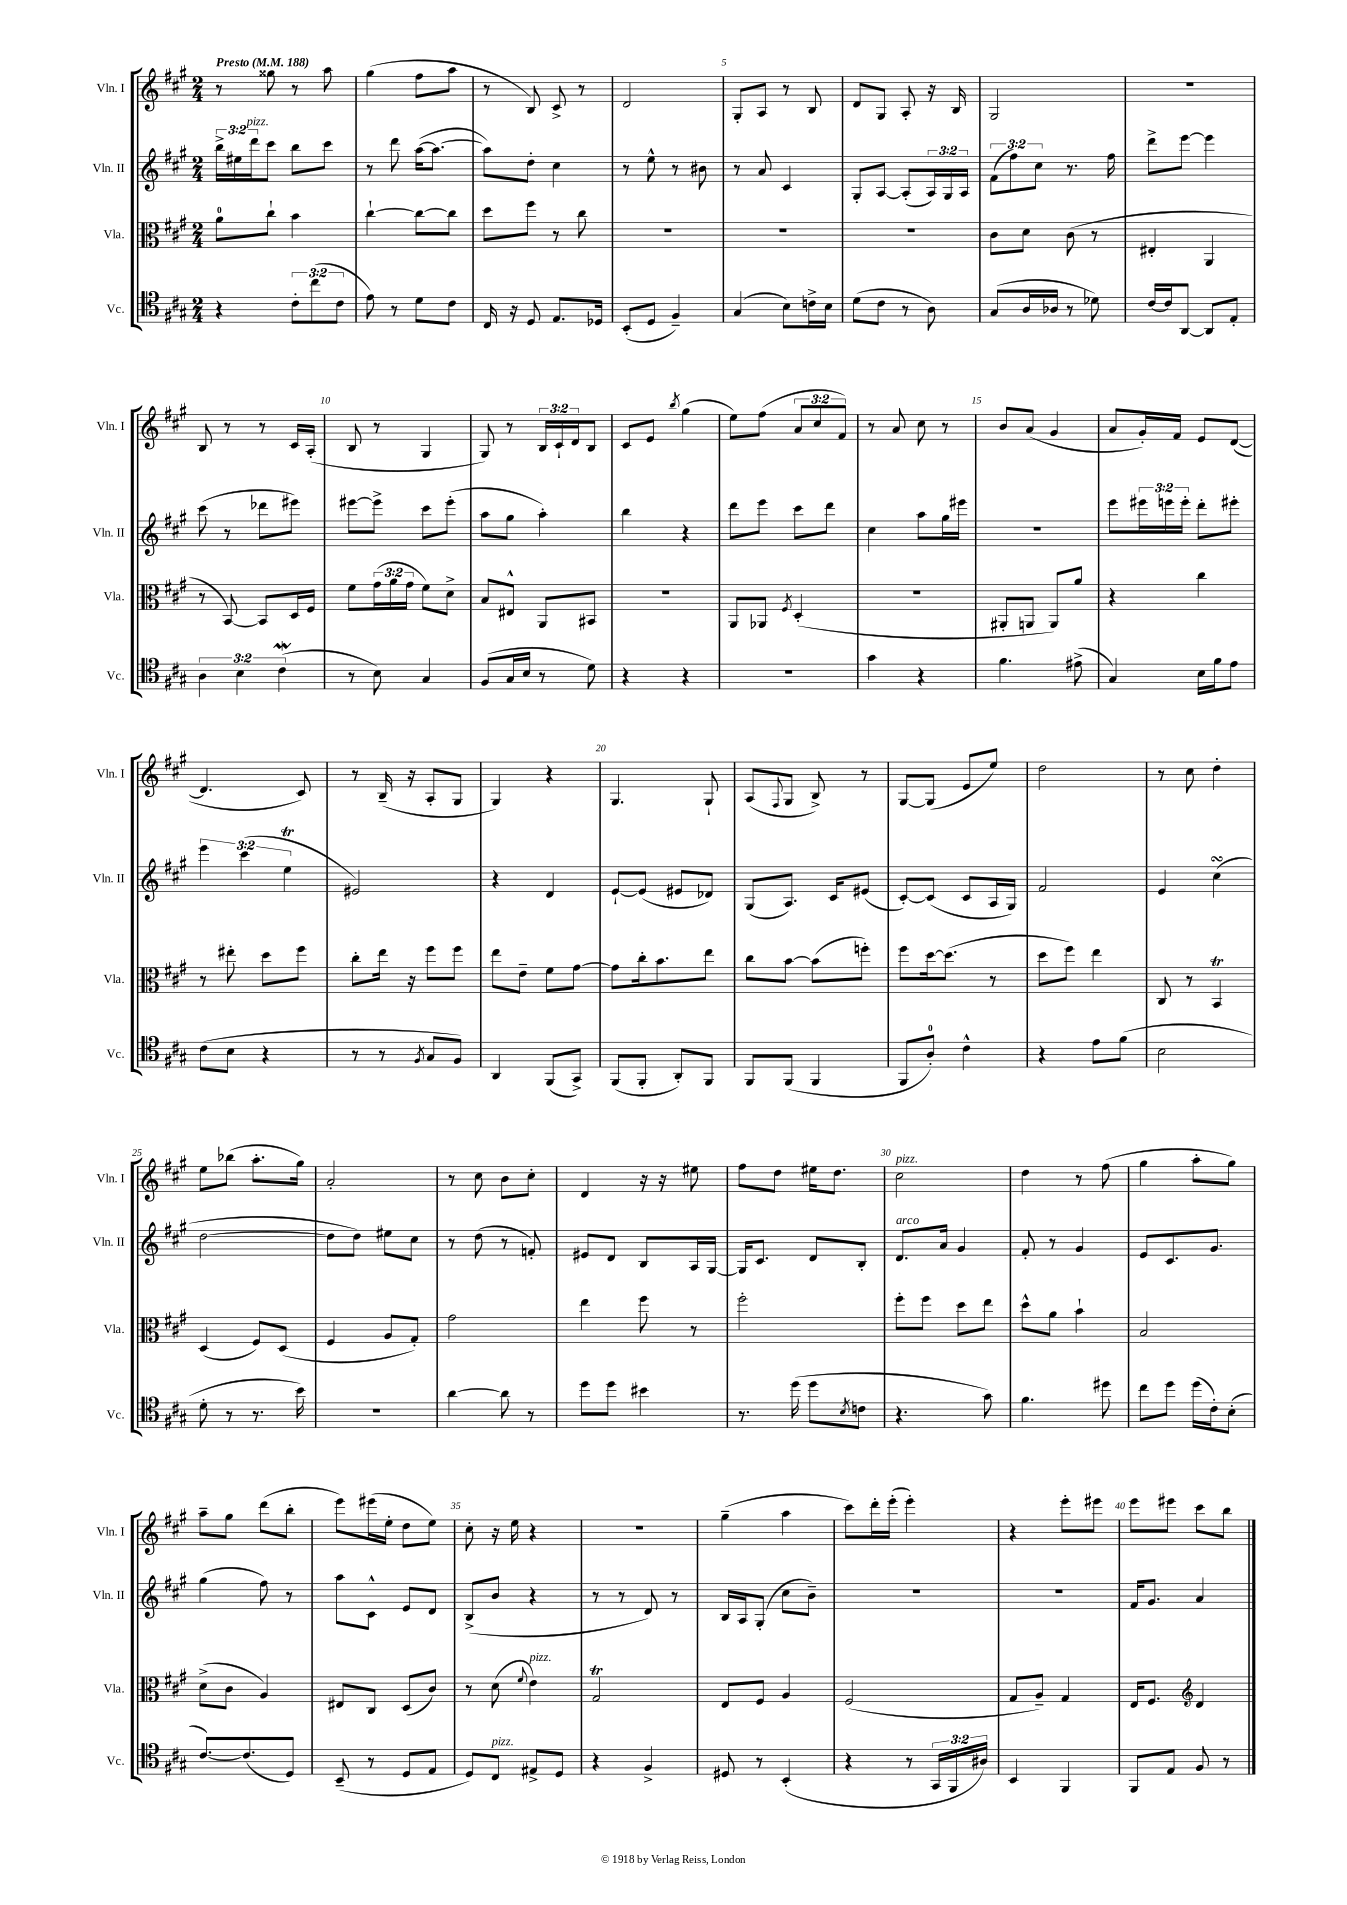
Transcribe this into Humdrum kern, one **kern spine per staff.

**kern	**kern	**kern	**kern
*part4	*part3	*part2	*part1
*staff4	*staff3	*staff2	*staff1
*I"Vc.	*I"Vla.	*I"Vln. II	*I"Vln. I
*I'Vc.	*I'Vla.	*I'Vln. II	*I'Vln. I
*clefC4	*clefC3	*clefG2	*clefG2
*k[f#c#g#]	*k[f#c#g#]	*k[f#c#g#]	*k[f#c#g#]
*M2/4	*M2/4	*M2/4	*M2/4
*MM188	*MM188	*MM188	*MM188
=1	=1	=1	=1
!	!	!	!LO:TX:a:B:t=Presto
4r	8a\L	24bb^\LL	8r
.	.	24ee#X\	.
!	!	!LO:TX:a:i:t=pizz.	!
.	.	24ddd\J	.
.	8cc#`\J	8ccc#\J	8gg##X\
12c#'\L	4b\	8bb\L	8r
(12cc#\	.	.	.
.	.	8ccc#\J	8aa\
12c#\J	.	.	.
=2	=2	=2	=2
8e\)	[4cc#`\	8r	(4gg#\
8r	.	8ddd\	.
8d\L	8cc#\L_	([16aa\KL	8ff#\L
.	.	8.aa\J_	.
8c#\J	8cc#\J]	.	8aa\J
=3	=3	=3	=3
16C#/	8dd\L	8aa\L])	8r
16r	.	.	.
8D/	8ff#\J	8dd'\J	8B/)
8.E/L	8r	4cc#\	8c#^/
.	8cc#\	.	8r
16D-X/Jk	.	.	.
=4	=4	=4	=4
(8BB'/L	2r	8r	2d/
8D/J	.	8ee^^\	.
4F#~/)	.	8r	.
.	.	8b#X\	.
=5	=5	=5	=5
(4G#/	2r	8r	8G#'/L
.	.	8a/	8A/J
8B\L)	.	4c#/	8r
16cn^\L	.	.	8B/
16B\JJ	.	.	.
=6	=6	=6	=6
(8d\L	2r	8G#'/L	8d/L
8c#\J	.	[8A/J	8G#/J
8r	.	(8A'/L]	8A'/
8A\)	.	24A/L)	16r
.	.	24G#/	.
.	.	.	16B/
.	.	24A/JJ	.
=7	=7	=7	=7
(8G#/L	8c#\L	(12f#\L	2G#/
.	.	12ff#\)	.
16A/L	8d\J	.	.
.	.	12cc#\J	.
16A-X/JJ	.	.	.
8r	(8c#\	8.r	.
8d-X\)	8r	.	.
.	.	16ff#\	.
=8	=8	=8	=8
[16c#/LL	4E#X'/	8ddd^\L	2r
16c#/J]	.	.	.
[8AA/J	.	[8eee\J	.
8AA/L]	4AA/	4eee\]	.
8E'/J	.	.	.
!!LO:LB:g=z
=9	=9	=9	=9
6A\	8r	(8ccc#\	8B/
.	[8BB/)	8r	8r
6B\	.	.	.
.	8BB/L]	8ddd-X\L	8r
(6c#W\	.	.	.
.	16D/L	8eee#X\J)	16c#/LL
.	16F#/JJ	.	(16A'/JJ
=10	=10	=10	=10
8r	8f#\L	[8eee#X\L	8B/
8B\)	(24g#\L	8eee#^\J]	8r
.	24a\	.	.
.	24g#\JJ	.	.
4G#/	8f#\L)	8ccc#\L	4G#/
.	8d^\J	(8eee#'\J	.
=11	=11	=11	=11
(8F#/L	8B/L	8aa\L	8G#/)
16G#/L	8E#X^^/J	8gg#\J	8r
16B/JJ	.	.	.
8r	8AA/L	4aa'\)	24B/LL
.	.	.	24c#`/
.	.	.	24d/J
8d\)	8BB#X/J	.	8B/J
=12	=12	=12	=12
4r	2r	4bb\	8c#/L
.	.	.	8e/J
.	.	.	8qbb/
4r	.	4r	(4gg#\
=13	=13	=13	=13
2r	8AA/L	8ddd\L	8ee\L)
.	8AA-X/J	8eee\J	(8ff#\J
.	8qF#/	.	.
.	(4D'/	8ccc#\L	12a/L
.	.	.	12cc#/
.	.	8ddd\J	.
.	.	.	12f#/J)
=14	=14	=14	=14
4g#\	2r	4cc#\	8r
.	.	.	8a/
4r	.	8aa\L	8cc#\
.	.	16gg#\L	8r
.	.	16eee#X\JJ	.
=15	=15	=15	=15
4.f#\	8AA#X'/L	2r	8b/L
.	8AAn/J	.	(8a/J
.	8AA/L)	.	4g#/
(8e#X^\	8a/J	.	.
=16	=16	=16	=16
4G#/)	4r	8eee\L	8a/L
.	.	24eee#X\L	16g#'/L)
.	.	24eeen\	.
.	.	.	16f#/JJ
.	.	24eee'\JJ	.
16B\LL	4cc#\	8ddd'\L	8e/L
16f#\J	.	.	.
8e\J	.	8eee#X'\J	([8d/J
!!LO:LB:g=z
=17	=17	=17	=17
(8c#\L	8r	6eee\	4.d/]
8B\J	8ee#X'\	.	.
.	.	(6ccc#\	.
4r	8dd\L	.	.
.	.	6eeT\	.
.	8ff#\J	.	8c#/)
=18	=18	=18	=18
8r	8cc#'\L	2e#X/)	8r
8r	16ee\Jk	.	(16B~/
.	16r	.	16r
8qF#/	.	.	.
8G#/L	8ff#\L	.	8A'/L
8F#/J)	8ff#\J	.	8G#/J
=19	=19	=19	=19
4AA/	8ee\L	4r	4G#/)
.	8e~\J	.	.
(8FF#/L	8f#\L	4d/	4r
8GG#^/J)	[8g#\J	.	.
=20	=20	=20	=20
(8FF#/L	8g#\L]	[8e`/L	4.G#/
8FF#'/J	16cc#'\k	(8e/J]	.
.	8.b\	.	.
8AA'/L)	.	8e#X/L	.
8FF#/J	8ee\J	8d-X/J)	8G#`/
=21	=21	=21	=21
8FF#/L	8cc#\L	(8G#/L	(8A/L
.	.	.	8qqF#/
(8FF#/J	[8b\J	8.A/J)	8G#/J
4FF#/	(8b\L]	.	8B^/)
.	.	16c#/KL	.
.	8ffn'\J)	(8e#X/J	8r
=22	=22	=22	=22
8FF#/L	8ff#\L	[8c#'/L)	[8G#/L
8A'/J)	[16dd\k	(8c#/J]	(8G#/J]
.	(8.dd\J]	.	.
4c#^^\	.	8c#/L	8e/L
.	8r	16A/L	8ee/J)
.	.	16G#/JJ)	.
=23	=23	=23	=23
4r	8dd\L	2f#/	2dd\
.	8ff#\J)	.	.
8e\L	4ee\	.	.
(8f#\J	.	.	.
=24	=24	=24	=24
2B\	8C#/	4e/	8r
.	8r	.	8cc#\
.	4BBT/	(4cc#sSsS\	4dd'\
!!LO:LB:g=z
=25	=25	=25	=25
8d'\	(4D/	[2dd\	8ee\L
8r	.	.	(8bb-X\J
8.r	8F#/L)	.	8.aa'\L
.	(8D/J	.	.
16b\)	.	.	16gg#\Jk)
=26	=26	=26	=26
2r	4F#/	8dd\L]	2a'/
.	.	8dd\J)	.
.	8A/L	8ee#X\L	.
.	8G#'/J)	8cc#\J	.
=27	=27	=27	=27
[4a\	2g#\	8r	8r
.	.	(8dd\	8cc#\
8a\]	.	8r	8b\L
8r	.	8fn'/)	8cc#'\J
=28	=28	=28	=28
8dd\L	4ee\	8e#X/L	4d/
8dd\J	.	8d/J	.
4b#X\	8ff#\	8B/L	16r
.	.	.	16r
.	8r	16A/L	8ee#X\
.	.	[16G#/JJ	.
=29	=29	=29	=29
8.r	2ff#'\	16G#/KL]	8ff#\L
.	.	8.c#/J	.
.	.	.	8dd\J
(16dd\	.	.	.
8dd\L	.	8d/L	16ee#X\KL
.	.	.	8.dd\J
8qB/	.	.	.
8cn\J	.	8B'/J	.
=30	=30	=30	=30
!	!	!	!LO:TX:a:i:t=pizz.
!	!	!LO:TX:a:i:t=arco	!
4.r	8ff#'\L	8.d/L	2cc#\
.	8ff#\J	.	.
.	.	16a/Jk	.
.	8dd\L	4g#/	.
8g#\)	8ee\J	.	.
=31	=31	=31	=31
4.f#\	8dd^^\L	8f#'/	4dd\
.	8a\J	8r	.
.	4b`\	4g#/	8r
8dd#X\	.	.	(8ff#\
=32	=32	=32	=32
8cc#\L	2B/	8e/L	4gg#\
8dd\J	.	8.c#/	.
(16dd\LL	.	.	8aa'\L
16c#'\J)	.	8.g#/J	.
(8B'\J	.	.	8gg#\J)
!!LO:LB:g=z
=33	=33	=33	=33
[8.c#/L)	(8d^\L	(4gg#\	8aa~\L
.	8c#\J	.	8gg#\J
(8.c#/]	.	.	.
.	4A/)	8ff#\)	(8ddd\L
8D/J)	.	8r	8bb'\J
=34	=34	=34	=34
(8BB~/	8E#X/L	8aa\L	8eee\L)
8r	8C#/J	8c#^^\J	(16eee#X\L
.	.	.	16ee'\JJ
8D/L	(8D/L	8e/L	8dd\L
8E/J	8c#/J)	8d/J	8ee\J)
=35	=35	=35	=35
8D/L)	8r	(8B^/L	8cc#'\
!LO:TX:a:i:t=pizz.	!	!	!
8C#/J	(8d\	8b/J	16r
.	.	.	16ee\
.	8qqf#/	.	.
!	!LO:TX:a:i:t=pizz.	!	!
8E#X^/L	4e\)	4r	4r
8D/J	.	.	.
=36	=36	=36	=36
4r	2G#t/	8r	2r
.	.	8r	.
4F#^/	.	8d/)	.
.	.	8r	.
=37	=37	=37	=37
8D#X/	8E/L	16B/LL	(4gg#~\
.	.	16A/J	.
8r	8F#/J	(8G#'/J	.
(4BB'/	4A/	8cc#\L	4aa\
.	.	8b~\J)	.
=38	=38	=38	=38
4r	(2F#/	2r	8ccc#\L)
.	.	.	16ddd'\L
.	.	.	(16eee'\JJ
8r	.	.	4eee'\)
24GG#/LL	.	.	.
24FF#/	.	.	.
24A#X/JJ)	.	.	.
=39	=39	=39	=39
4BB/	8G#/L	2r	4r
.	8A~/J)	.	.
4FF#/	4G#/	.	8eee'\L
.	.	.	8eee#X\J
=40	=40	=40	=40
8FF#/L	16E/KL	16f#/KL	8eee\L
.	8.F#/J	8.g#/J	.
8E/J	.	.	8eee#X\J
*	*clefG2	*	*
8F#/	4d/	4a/	8ccc#\L
8r	.	.	8bb\J
==	==	==	==
*-	*-	*-	*-
